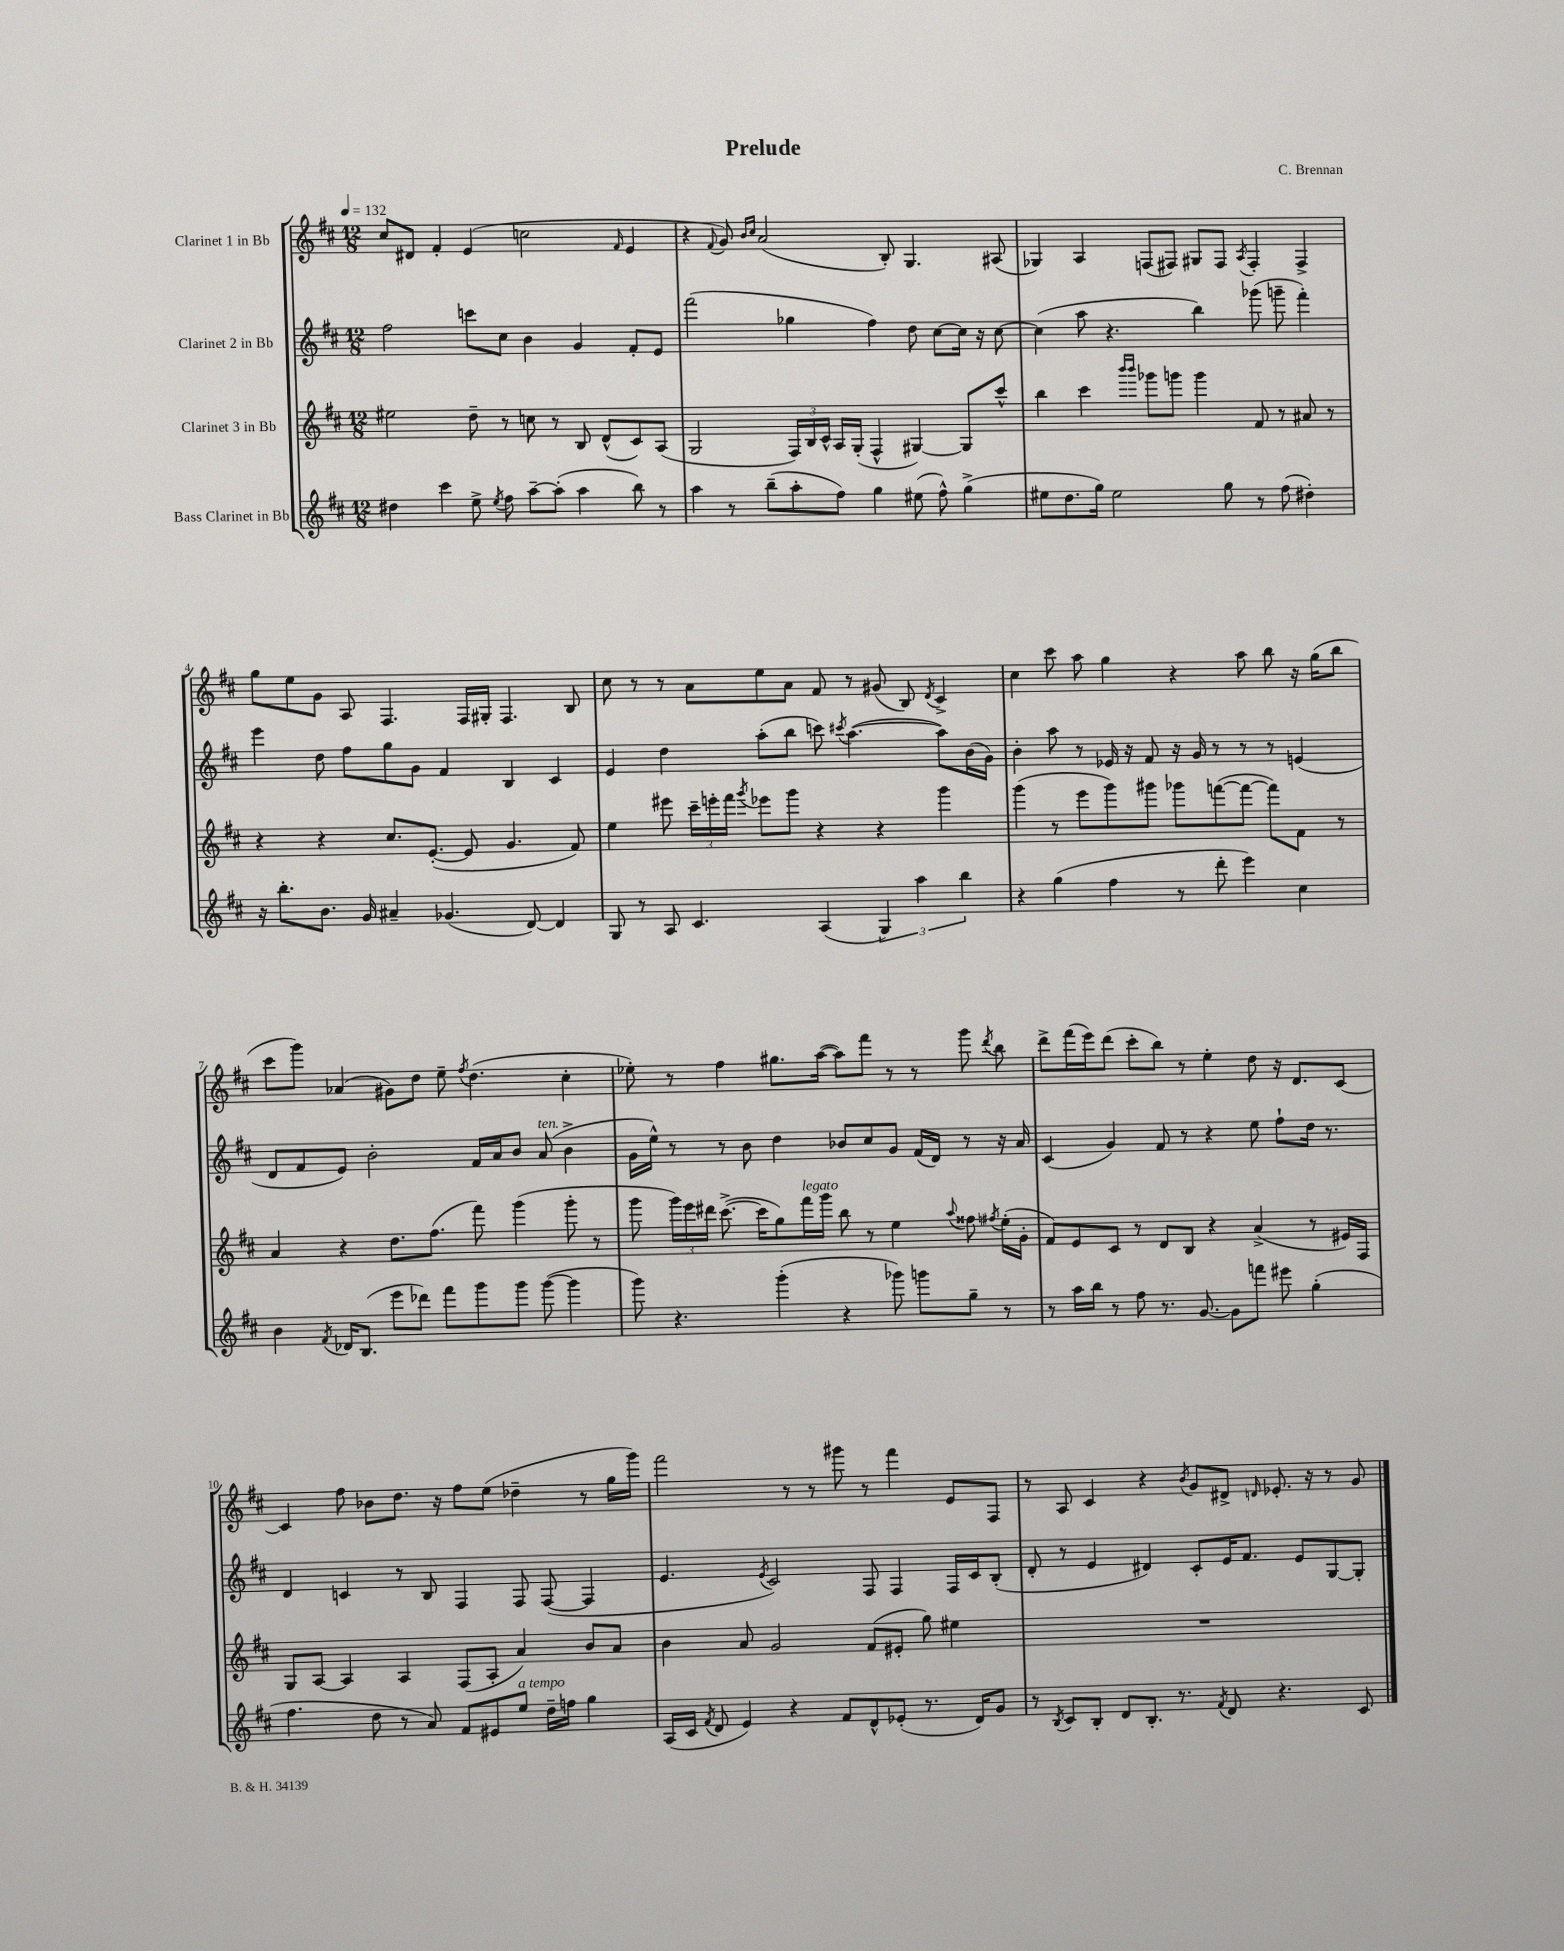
\header { title = "Prelude" composer = "C. Brennan" }
<<
\new StaffGroup <<
\new Staff = "s0" \with { instrumentName = "Clarinet 1 in Bb" } {
    \clef treble \key d \major \numericTimeSignature \time 12/8 \tempo 4 = 132
    \autoBeamOff cis''8[ dis'8] fis'4-. e'4( c''2 \grace { fis'16 } e'4 |
    r4 \appoggiatura { fis'8 } g'8) \grace { b'16[ cis''16] } a'2( b8-.) g4. ais8( |
    ges4) a4 f8[( fis8]) gis8[ fis8] \acciaccatura { a8 } fis4-. fis4-> |
    g''8[ e''8 g'8] a8 fis4. fis16[ gis16]-. fis4. b8 |
    cis''8 r8 r8 a'8[ e''8 a'8] fis'8 r8 gis'8( b8) \acciaccatura { d'8 } cis'4-> |
    cis''4 cis'''8 a''8 g''4 r4 a''8 b''8 r16 g''16[( b''8] |
    cis'''8[ g'''8]) aes'4( gis'8[) d''8] e''8-- \acciaccatura { fis''8 } d''4.( cis''4-. |
    ees''8-.) r8 fis''4 gis''8.[ a''16]~( a''8[) fis'''8] r8 r8 g'''8 \acciaccatura { d'''8 } b''8 |
    d'''8[-> fis'''16( e'''16) d'''8]( cis'''8[-. b''8]) r8 e''4-. d''8 r16 d'8.[ cis'8]~ |
    cis'4 fis''8 bes'8[ d''8.] r16 fis''8[ e''8]( des''4-- r8 g''16[ g'''16]) |
    fis'''2 r8 r8 gis'''8 r8 fis'''4 e'8[ fis8] |
    r8 a8 cis'4 r4 \acciaccatura { b'8 } g'8[ dis'8]-> \grace { d'16 } ees'8.-. r16 r8 g'8 \bar "|." |
}
\new Staff = "s1" \with { instrumentName = "Clarinet 2 in Bb" } {
    \clef treble \key d \major \numericTimeSignature \time 12/8
    \autoBeamOff fis''2 c'''8[ cis''8] b'4 g'4 fis'8[-. e'8] |
    fis'''2( ges''4 fis''4) d''8 cis''8[~ cis''16] r16 cis''8~ |
    cis''4( a''8 r4. b''4) ges'''8( g'''8-- fis'''4-.) |
    e'''4 d''8 fis''8[ g''8 g'8] fis'4 b4 cis'4 |
    e'4 d''4 a''8[-.( b''8] c'''8) \acciaccatura { cis'''8 } a''4.~( a''8[) b'16( g'16]) |
    b'4-. a''8 r8 ees'16 r16 fis'8 r16 g'16 r8 r8 r8 e'4( |
    d'8[ fis'8 e'8]) b'2-. fis'16[ a'16 b'8] a'8^\markup { \italic "ten." }( b'4-> |
    g'16[ e''16]-^) r8 r8 b'8 d''4 bes'8[ cis''8 g'8] fis'16[( d'16]) r8 r16 a'16 |
    cis'4( g'4) fis'8 r8 r4 e''8 fis''8[-! d''16] r8. |
    d'4 c'4 r8 b8 fis4 fis8 fis8~( fis4 |
    e'4. \acciaccatura { e'8 } cis'2) fis8 fis4 fis16[ cis'16 b8]-.( |
    d'8-. r8 e'4 dis'4) cis'8[-. e'16 fis'8.] e'8[ g8~ g8]-. \bar "|." |
}
\new Staff = "s2" \with { instrumentName = "Clarinet 3 in Bb" } {
    \clef treble \key d \major \numericTimeSignature \time 12/8
    \autoBeamOff eis''2 d''8-- r8 c''8 r8 b8 d'8[-^( cis'8) a8]( |
    g2 \tuplet 3/2 { fis16[) b16 cis'16]-^ } a16[ g16]-.( fis4-^ gis4~) gis8[ cis'''8]-^ |
    b''4 cis'''4 \grace { b'''16[ b'''16] } ges'''8[ g'''8] g'''4 fis'8 r8 ais'8 r8 |
    r4 r4 cis''8.[ e'8.]~-.( e'8 g'4. fis'8) |
    e''4 eis'''8 \tuplet 3/2 { cis'''16[-- e'''16-. fis'''16] } \acciaccatura { g'''8 } ees'''8[ g'''8] r4 r4 g'''4 |
    g'''4( r8 e'''8[ g'''8) gis'''8] ges'''8[ f'''8~( f'''8]~ f'''8[) fis'8] r8 |
    a'4 r4 d''8.[ fis''8.]( fis'''8) g'''4( g'''8-. r8 |
    g'''8 \tuplet 3/2 { g'''16[) e'''16 dis'''16] } cis'''8.~->( cis'''16[ g''8) fis'''16^\markup { \italic "legato" } g'''16] b''8 r8 e''4 \appoggiatura { a''8 } fisis''8 \acciaccatura { fis''8 } e''16[-.( g'16]-. |
    fis'8[) e'8 cis'8] r8 d'8[ b8] r4 a'4->( r8 eis'16[) fis16] |
    g8[ a8]~ a4 a4 fis8[( a8]-. a'4) b'8[ a'8] |
    b'4 a'8 g'2 fis'8[( eis'8]-. g''8) eis''4 |
    R1. \bar "|." |
}
\new Staff = "s3" \with { instrumentName = "Bass Clarinet in Bb" } {
    \clef treble \key d \major \numericTimeSignature \time 12/8
    \autoBeamOff dis''4 cis'''4 e''8-> \acciaccatura { e''8 } fis''8 a''8[~-- a''8]-.( a''4 b''8) r8 |
    a''4 r8 b''8[--( a''8-. fis''8]) g''4 eis''8( fis''8-^) g''4->( |
    eis''8[ d''8. g''16]) eis''2 g''8 r8 fis''8( dis''4-.) |
    r16 b''8.[-. b'8.] g'16 ais'4-- ges'4.( d'8~) d'4 |
    g8 r8 a8 cis'4. a4( \tuplet 3/2 { g4) a''4 b''4 } |
    r4 g''4( fis''4 r8 d'''8-. e'''4) cis''4 |
    b'4 \acciaccatura { fis'8 } des'16[ b8.]( e'''8[ des'''8]) fis'''8[ g'''8 g'''8] g'''8~( g'''4 |
    g'''8) r4. g'''4-.( r4 ges'''8) g'''8[ g''8]-- r8 |
    r8 a''16[ b''16] r8 fis''8 r8. g'8.~ g'8[ f'''8] eis'''8 g''4-.( |
    fis''4. d''8 r8 a'8) fis'8[ eis'8 e''8]^\markup { \italic "a tempo" } d''16[-- f''16] g''4 |
    a16[( cis'16] \acciaccatura { fis'8 } d'8 e'4) r4 fis'8[ d'8-^ ees'8]-.( r8. d'16[) g'8] |
    r8 \acciaccatura { b8 } cis'8[ b8]-. d'8[ b8.]-. r8. \acciaccatura { fis'8 } d'8 r4. cis'8 \bar "|." |
}
>>
>>
